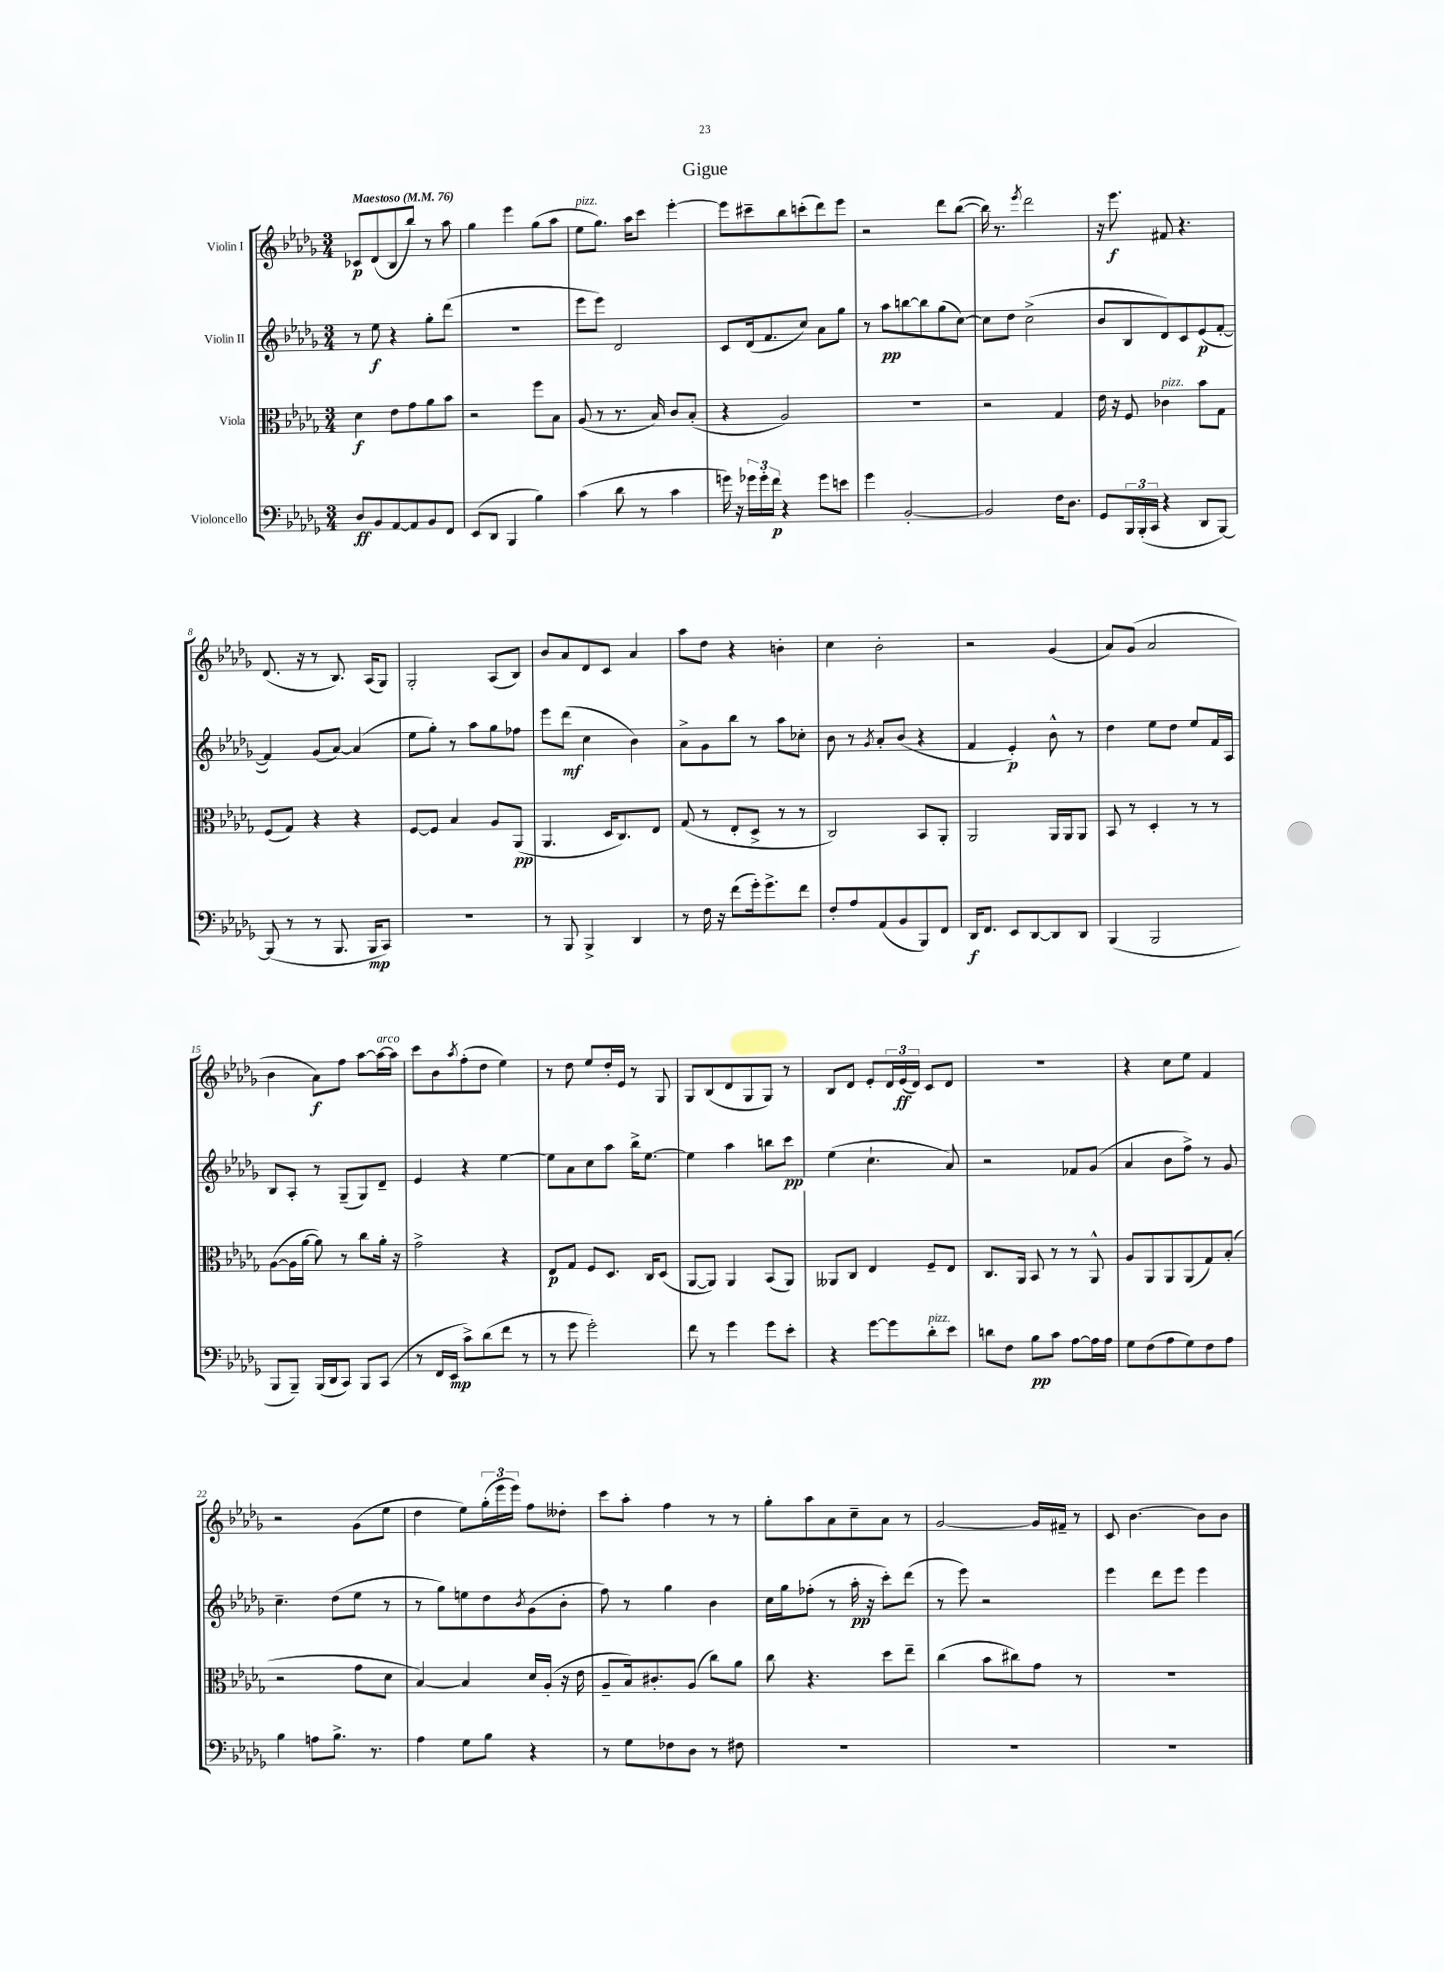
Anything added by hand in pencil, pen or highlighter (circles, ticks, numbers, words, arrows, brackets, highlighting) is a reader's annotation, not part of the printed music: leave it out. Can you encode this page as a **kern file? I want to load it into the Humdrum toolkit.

**kern	**dynam	**kern	**dynam	**kern	**dynam	**kern	**dynam
*part4	*part4	*part3	*part3	*part2	*part2	*part1	*part1
*staff4	*staff4	*staff3	*staff3	*staff2	*staff2	*staff1	*staff1
*I"Violoncello	*	*I"Viola	*	*I"Violin II	*	*I"Violin I	*
*clefF4	*	*clefC3	*	*clefG2	*	*clefG2	*
*k[b-e-a-d-g-]	*	*k[b-e-a-d-g-]	*	*k[b-e-a-d-g-]	*	*k[b-e-a-d-g-]	*
*M3/4	*	*M3/4	*	*M3/4	*	*M3/4	*
*MM76	*	*MM76	*	*MM76	*	*MM76	*
=1	=1	=1	=1	=1	=1	=1	=1
!	!	!	!	!	!	!LO:TX:a:B:t=Maestoso	!
8D-/L	ff	4d-\	f	8r	.	8c-X/L	p
8BB-/	.	.	.	8ee-\	f	(8d-/	.
[8AA-/	.	8e-\L	.	4r	.	8B-/	.
8AA-/]	.	8g-\	.	.	.	8bb-/J)	.
8BB-/	.	8a-\	.	8gg-'\L	.	8r	.
8FF/J	.	8b-\J	.	(8ddd-\J	.	8aa-\	.
=2	=2	=2	=2	=2	=2	=2	=2
(8EE-/L	.	2r	.	2.r	.	4gg-\	.
8DD-/J	.	.	.	.	.	.	.
4BBB-/	.	.	.	.	.	4eee-\	.
4B-\)	.	8ff\L	.	.	.	(8gg-\L	.
.	.	8B-\J	.	.	.	8aa-\J	.
=3	=3	=3	=3	=3	=3	=3	=3
!	!	!	!	!	!	!LO:TX:a:i:t=pizz.	!
(4c\	.	(8A-/	.	8eee-\L	.	8ee-\L	.
.	.	8r	.	8eee-\J)	.	8.gg-\J)	.
8d-\	.	8.r	.	2d-/	.	.	.
.	.	.	.	.	.	16aa-\KL	.
8r	.	.	.	.	.	8ccc\J	.
.	.	16B-/)	.	.	.	.	.
4c\	.	8c/L	.	.	.	[4eee-'\	.
.	.	(8B-'/J	.	.	.	.	.
=4	=4	=4	=4	=4	=4	=4	=4
16gn\)	.	4r	.	8c/L	.	8eee-\L]	.
16r	.	.	.	.	.	.	.
24g-X\LL	.	.	.	(16d-/k	.	8ccc#X~\	.
24g-'\	.	.	.	.	.	.	.
.	.	.	.	8.f/	.	.	.
24f\JJ	p	.	.	.	.	.	.
4r	.	2A-/)	.	.	.	8bb-\	.
.	.	.	.	8cc/J)	.	(8cccn'\	.
8g-\L	.	.	.	8a-\L	.	8ddd-\)	.
8en\J	.	.	.	8gg-\J	.	8eee-\J	.
=5	=5	=5	=5	=5	=5	=5	=5
4g-\	.	2.r	.	8r	.	2r	.
.	.	.	.	8aa-\L	pp	.	.
[2BB-'/	.	.	.	[8bbn\	.	.	.
.	.	.	.	8bb\]	.	.	.
.	.	.	.	(8gg-\	.	8ddd-\L	.
.	.	.	.	[8cc\J)	.	([8bb-\J	.
=6	=6	=6	=6	=6	=6	=6	=6
2BB-/]	.	2r	.	8cc\L]	.	16bb-\])	.
.	.	.	.	.	.	8.r	.
.	.	.	.	8dd-\J	.	.	.
.	.	.	.	.	.	8qeee-/	.
.	.	.	.	(2cc^\	.	2ddd-\	.
16F\KL	.	4G-/	.	.	.	.	.
8.D-\J	.	.	.	.	.	.	.
=7	=7	=7	=7	=7	=7	=7	=7
8GG-/L	.	16e-\	.	8b-/L	.	16r	.
.	.	16r	.	.	.	8.eee-\	f
24BBB-/L	.	8F/	.	8B-/	.	.	.
(24BBB-'/	.	.	.	.	.	.	.
24CC/JJ	.	.	.	.	.	.	.
!	!	!LO:TX:a:i:t=pizz.	!	!	!	!	!
4r	.	4c-X\	.	8d-/)	.	8f#X/	.
.	.	.	.	8c/	.	4.r	.
8DD-/L	.	8b-\L	.	(8e-/	p	.	.
[8BBB-/J)	.	8G-\J	.	[8f'/J	.	.	.
!!LO:LB:g=z
=8	=8	=8	=8	=8	=8	=8	=8
(8BBB-/]	.	(8F/L	.	4f/])	.	(8.d-/	.
8r	.	8G-/J)	.	.	.	.	.
.	.	.	.	.	.	16r	.
8r	.	4r	.	(8g-/L	.	8r	.
8.BBB-/	.	.	.	[8a-/J)	.	8.B-/)	.
.	.	4r	.	(4a-/]	.	.	.
16BBB-/KL	mp	.	.	.	.	(16A-/KL	.
8CC/J)	.	.	.	.	.	8G-/J)	.
=9	=9	=9	=9	=9	=9	=9	=9
2.r	.	[8F/L	.	8ee-\L	.	2G-'/	.
.	.	8F/J]	.	8gg-'\J)	.	.	.
.	.	4B-/	.	8r	.	.	.
.	.	.	.	8aa-\L	.	.	.
.	.	8A-/L	.	8gg-\	.	(8A-/L	.
.	.	(8AA-/J	pp	8ff-X\J	.	8B-/J)	.
=10	=10	=10	=10	=10	=10	=10	=10
8r	.	4.AA-/	.	8eee-\L	.	8b-/L	.
8BBB-/	.	.	.	(8ddd-\J	mf	8a-/	.
4BBB-^/	.	.	.	4cc\	.	8d-/	.
.	.	16D-/KL	.	.	.	8c/J	.
.	.	8.C/)	.	.	.	.	.
4DD-/	.	.	.	4b-\)	.	4a-/	.
.	.	8E-/J	.	.	.	.	.
=11	=11	=11	=11	=11	=11	=11	=11
8r	.	(8G-/	.	8a-^\L	.	8aa-\L	.
16F\	.	8r	.	8g-\	.	8dd-\J	.
16r	.	.	.	.	.	.	.
(8f\L	.	8E-'/L	.	8bb-\J	.	4r	.
16g-'\k)	.	8D-^/J	.	8r	.	.	.
8.g-^\	.	.	.	.	.	.	.
.	.	8r	.	8aa-\L	.	4bn'\	.
8f\J	.	8r	.	8cc-X'\J	.	.	.
=12	=12	=12	=12	=12	=12	=12	=12
8F'/L	.	2C/)	.	8b-\	.	4cc\	.
8A-/	.	.	.	8r	.	.	.
.	.	.	.	8qg-/	.	.	.
(8AA-/	.	.	.	8a-'/L	.	2b-'\	.
8BB-/	.	.	.	(8b-/J	.	.	.
8BBB-/)	.	8BB-/L	.	4r	.	.	.
8FF/J	.	8AA-'/J	.	.	.	.	.
=13	=13	=13	=13	=13	=13	=13	=13
16DD-/KL	f	2AA-/	.	4f/	.	2r	.
8.FF/J	.	.	.	.	.	.	.
8EE-/L	.	.	.	4e-'/)	p	.	.
[8DD-/	.	.	.	.	.	.	.
8DD-/]	.	16AA-/LL	.	8b-^^\	.	(4g-/	.
.	.	16AA-/J	.	.	.	.	.
8DD-/J	.	8AA-/J	.	8r	.	.	.
=14	=14	=14	=14	=14	=14	=14	=14
(4BBB-/	.	8BB-/	.	4dd-\	.	8a-/L)	.
.	.	8r	.	.	.	(8g-/J	.
2BBB-/	.	4D-'/	.	8ee-\L	.	2a-/	.
.	.	.	.	8dd-\J	.	.	.
.	.	8r	.	8ee-/L	.	.	.
.	.	8r	.	16f/L	.	.	.
.	.	.	.	16A-/JJ	.	.	.
!!LO:LB:g=z
=15	=15	=15	=15	=15	=15	=15	=15
8BBB-/L	.	([8A-\L	.	8B-/L	.	4b-\	.
8BBB-~/J)	.	16A-\L]	.	8A-'/J	.	.	.
.	.	[16a-\JJ	.	.	.	.	.
(16BBB-/LL	.	8a-\])	.	8r	.	8a-\L)	f
16DD-/J	.	.	.	.	.	.	.
8CC/J)	.	8r	.	(8G-~/L	.	8ff\J	.
8BBB-/L	.	8cc\L	.	8G-/)	.	[8aa-\L	.
!	!	!	!	!	!	!LO:TX:a:i:t=arco	!
(8CC/J	.	16a-'\Jk	.	8d-~/J	.	16aa-\L_	.
.	.	16r	.	.	.	16aa-\JJ]	.
=16	=16	=16	=16	=16	=16	=16	=16
8r	.	2g-^\	.	4e-/	.	8ccc\L	.
16FF/LL	.	.	.	.	.	8b-\	.
16EE-/JJ	mp	.	.	.	.	.	.
.	.	.	.	.	.	8qaa-/	.
8c^\L)	.	.	.	4r	.	(8ff'\	.
(8d-\	.	.	.	.	.	8dd-\J	.
8f\J	.	4r	.	[4ee-\	.	4ee-\)	.
8r	.	.	.	.	.	.	.
=17	=17	=17	=17	=17	=17	=17	=17
8r	.	8E-/L	p	8ee-\L]	.	8r	.
8g-\	.	8G-/J	.	8a-\	.	8dd-\	.
2g-'\)	.	8F/L	.	8cc\	.	8ee-/L	.
.	.	8.D-/J	.	8aa-\J	.	16dd-'/L	.
.	.	.	.	.	.	16e-/JJ	.
.	.	.	.	16bb-^\KL	.	8r	.
.	.	16C/KL	.	[8.ee-\J	.	.	.
.	.	(8D-/J	.	.	.	8G-/	.
=18	=18	=18	=18	=18	=18	=18	=18
8f\	.	[8AA-/L	.	4ee-\]	.	8G-/L	.
8r	.	8AA-/J])	.	.	.	(8B-/	.
4g-\	.	4AA-/	.	4aa-\	.	8d-/	.
.	.	.	.	.	.	8G-/	.
8g-\L	.	(8BB-/L	.	8bbn\L	.	8G-/J)	.
8e-'\J	.	8AA-/J)	.	8ccc\J	pp	8r	.
=19	=19	=19	=19	=19	=19	=19	=19
4r	.	8AA--X/L	.	(4ee-\	.	8B-/L	.
.	.	8C/J	.	.	.	8d-/J	.
[8g-\L	.	4E-/	.	4.cc`\	.	8e-'/L	.
8g-\]	.	.	.	.	.	24d-/L	.
.	.	.	.	.	.	(24e-/	ff
.	.	.	.	.	.	24d-/JJ)	.
!LO:TX:a:i:t=pizz.	!	!	!	!	!	!	!
8d-'\	.	8F~/L	.	.	.	8c/L	.
8e-\J	.	8E-/J	.	8a-/)	.	8d-/J	.
=20	=20	=20	=20	=20	=20	=20	=20
8dn\L	.	8.C/L	.	2r	.	2.r	.
8F\J	.	.	.	.	.	.	.
.	.	16AA-/Jk	.	.	.	.	.
8B-\L	pp	8BB-/	.	.	.	.	.
8c\J	.	8r	.	.	.	.	.
[8A-\L	.	8r	.	8f-X/L	.	.	.
16A-\L]	.	8AA-^^/	.	(8g-/J	.	.	.
16A-\JJ	.	.	.	.	.	.	.
=21	=21	=21	=21	=21	=21	=21	=21
8G-\L	.	8A-/L	.	4a-/	.	4r	.
(8F\	.	8AA-/	.	.	.	.	.
8A-\	.	8AA-/	.	8b-\L	.	8cc\L	.
8G-\)	.	(8AA-/	.	8ff^\J)	.	8ee-\J	.
8F\	.	8G-/)	.	8r	.	4f/	.
8A-\J	.	(8B-'/J	.	8g-/	.	.	.
!!LO:LB:g=z
=22	=22	=22	=22	=22	=22	=22	=22
4B-\	.	2r	.	4.cc~\	.	2r	.
8An\L	.	.	.	.	.	.	.
8.B-^\J	.	.	.	(8dd-\L	.	.	.
.	.	8g-\L	.	8ee-\J	.	(8g-\L	.
8.r	.	.	.	.	.	.	.
.	.	8d-\J	.	8r	.	8ee-\J	.
=23	=23	=23	=23	=23	=23	=23	=23
4A-\	.	[4B-/)	.	8r	.	4dd-\	.
.	.	.	.	8gg-\L)	.	.	.
8G-\L	.	4B-/]	.	8een\	.	8ee-\L)	.
8B-\J	.	.	.	8dd-\	.	(24gg-'\L	.
.	.	.	.	.	.	24eee-\	.
.	.	.	.	.	.	24eee-\JJ)	.
.	.	.	.	8qb-/	.	.	.
4r	.	16d-/LL	.	(8g-\	.	8ff\L	.
.	.	(16A-'/JJ	.	.	.	.	.
.	.	16r	.	8b-'\J	.	8dd--X'\J	.
.	.	16e-\	.	.	.	.	.
=24	=24	=24	=24	=24	=24	=24	=24
8r	.	8A-~/L	.	8ff\)	.	8ccc\L	.
8G-\L	.	16B-/k)	.	8r	.	8aa-'\J	.
.	.	8.c#X'/	.	.	.	.	.
8F-X\	.	.	.	4gg-\	.	4ff\	.
8D-\J	.	(8A-/J	.	.	.	.	.
8r	.	8cc\L)	.	4b-\	.	8r	.
8F#X\	.	8a-\J	.	.	.	8r	.
=25	=25	=25	=25	=25	=25	=25	=25
2.r	.	8cc\	.	16cc\LL	.	8gg-'\L	.
.	.	.	.	16gg-\J	.	.	.
.	.	4.r	.	(8ff-X'\J	.	8aa-\	.
.	.	.	.	8r	.	8a-\	.
.	.	.	.	16aa-'\	pp	8cc~\	.
.	.	.	.	16r	.	.	.
.	.	8dd-\L	.	8ccc'\L)	.	8a-\J	.
.	.	8ee-~\J	.	(8ddd-\J	.	8r	.
=26	=26	=26	=26	=26	=26	=26	=26
2.r	.	(4cc\	.	8r	.	[2g-/	.
.	.	.	.	8eee-\)	.	.	.
.	.	8b-\L	.	2r	.	.	.
.	.	8cc#X\)	.	.	.	.	.
.	.	8g-\J	.	.	.	16g-/LL]	.
.	.	.	.	.	.	16f#X~/JJ	.
.	.	8r	.	.	.	8r	.
=27	=27	=27	=27	=27	=27	=27	=27
2.r	.	2.r	.	4eee-\	.	8c/	.
.	.	.	.	.	.	[4.b-\	.
.	.	.	.	8ddd-\L	.	.	.
.	.	.	.	8eee-\J	.	.	.
.	.	.	.	4eee-\	.	8b-\L]	.
.	.	.	.	.	.	8b-\J	.
==	==	==	==	==	==	==	==
*-	*-	*-	*-	*-	*-	*-	*-
